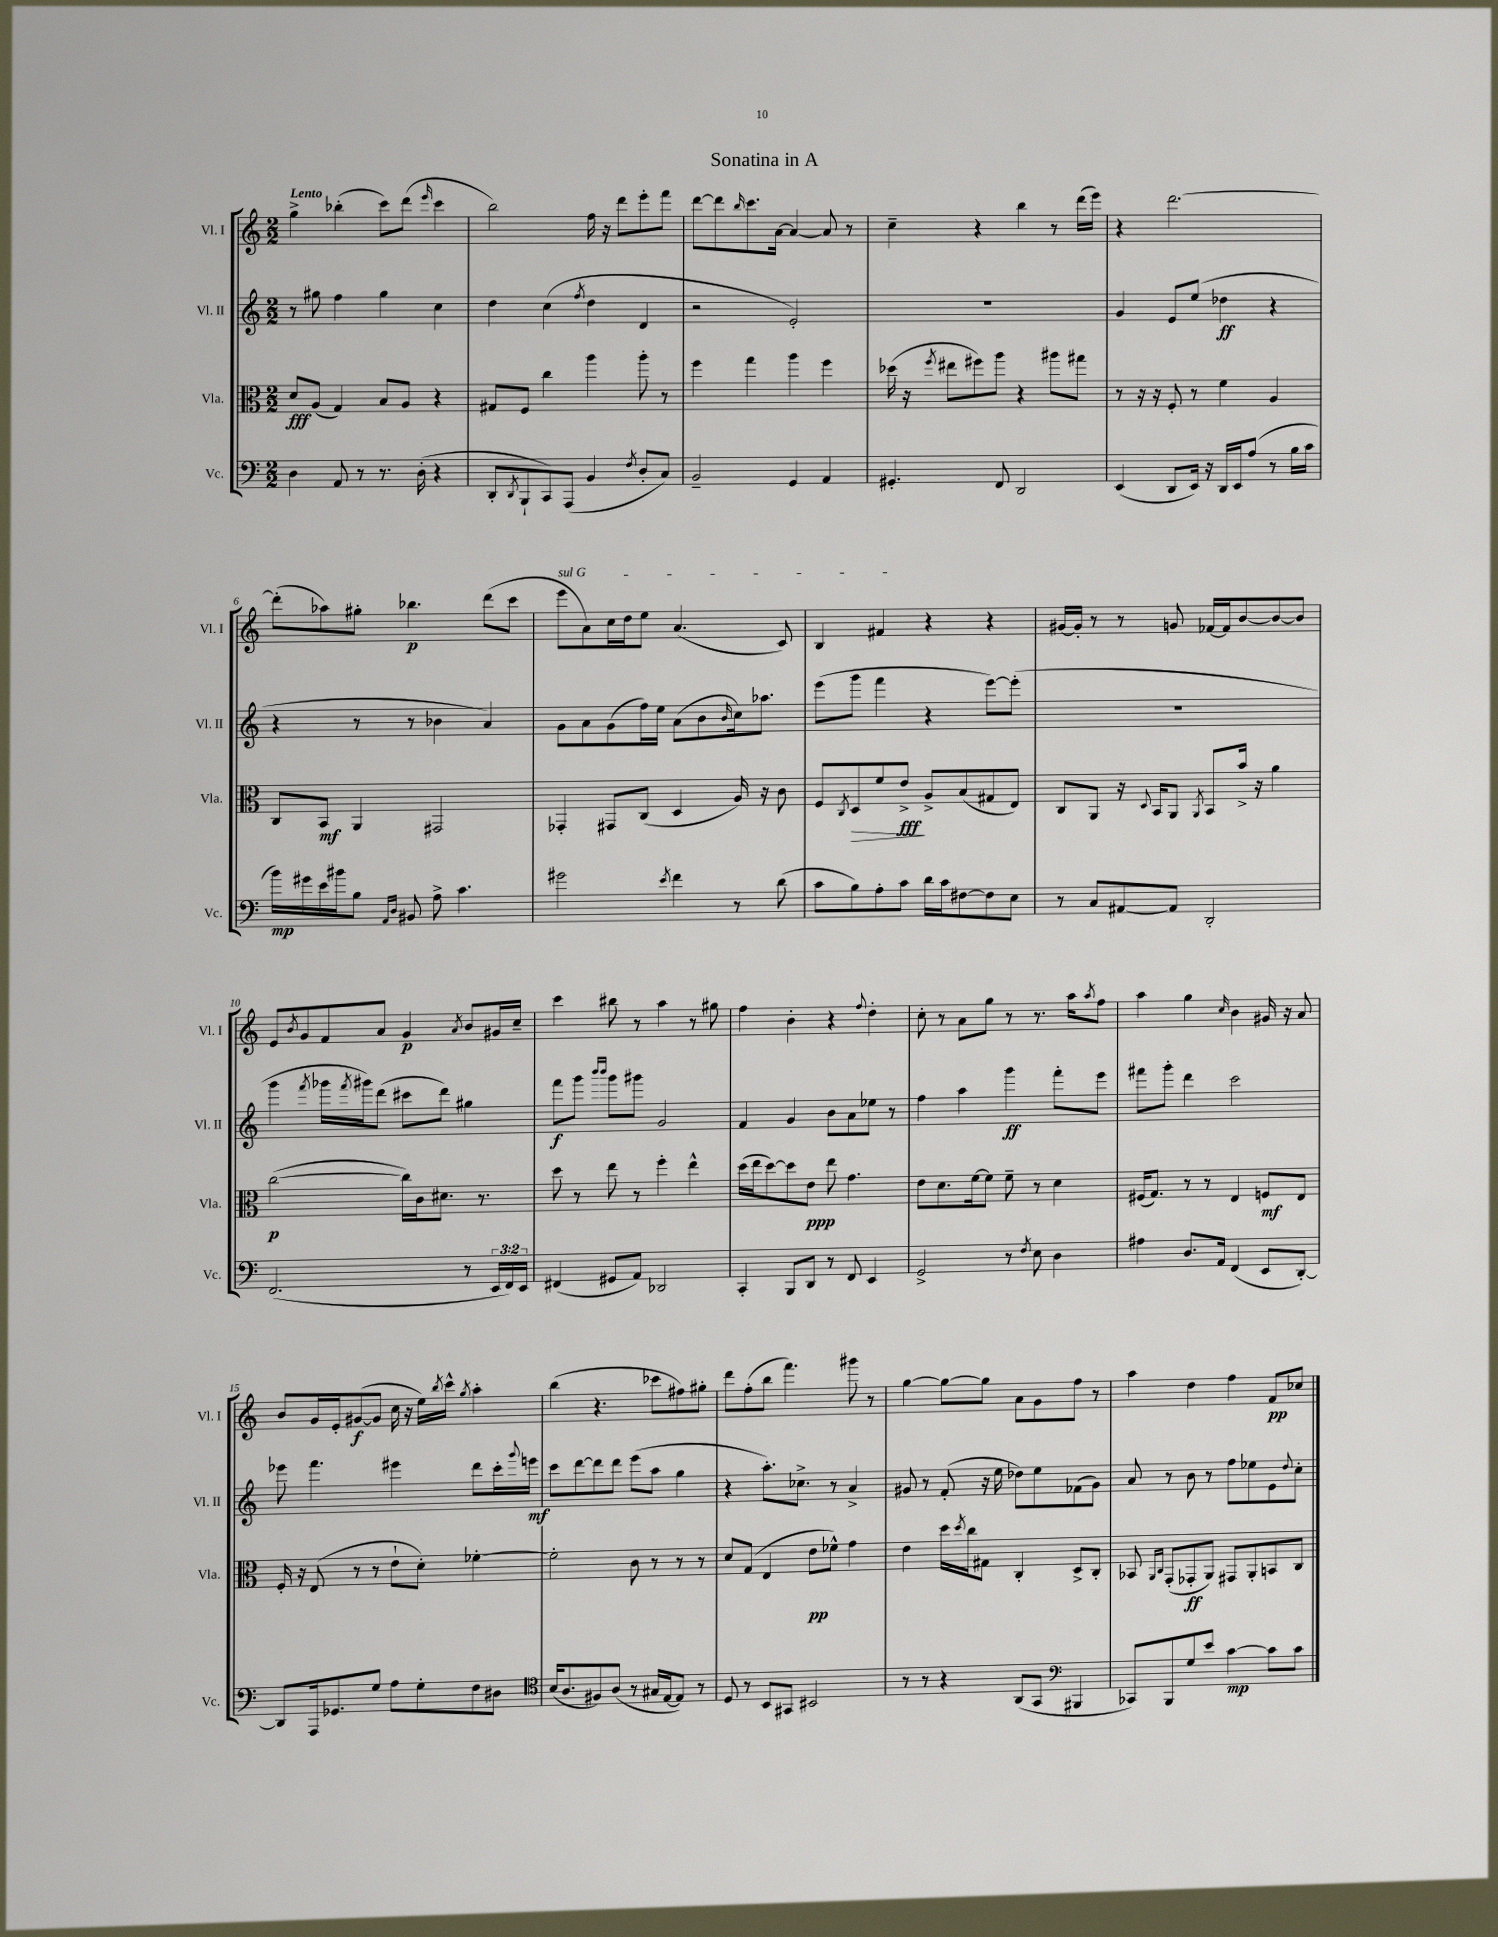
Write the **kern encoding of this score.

**kern	**dynam	**kern	**dynam	**kern	**dynam	**kern	**dynam
*part4	*part4	*part3	*part3	*part2	*part2	*part1	*part1
*staff4	*staff4	*staff3	*staff3	*staff2	*staff2	*staff1	*staff1
*I"Vc.	*	*I"Vla.	*	*I"Vl. II	*	*I"Vl. I	*
*I'Vc.	*	*I'Vla.	*	*I'Vl. II	*	*I'Vl. I	*
*clefF4	*	*clefC3	*	*clefG2	*	*clefG2	*
*k[]	*	*k[]	*	*k[]	*	*k[]	*
*M2/2	*	*M2/2	*	*M2/2	*	*M2/2	*
=1	=1	=1	=1	=1	=1	=1	=1
!	!	!	!	!	!	!LO:TX:a:B:t=Lento	!
4D\	.	8d/L	fff	8r	.	4gg^\	.
.	.	(8A/J	.	8gg#X\	.	.	.
8AA/	.	4G/)	.	4ff\	.	(4bb-X'\	.
8r	.	.	.	.	.	.	.
8.r	.	8B/L	.	4gg#\	.	8ccc\L)	.
.	.	8A/J	.	.	.	(8ddd\J	.
(16D'\	.	.	.	.	.	.	.
.	.	.	.	.	.	16qqeee/	.
4r	.	4r	.	4cc\	.	4ccc\	.
=2	=2	=2	=2	=2	=2	=2	=2
8DD'/L	.	8G#X/L	.	4dd\	.	2bb\)	.
8qDD/	.	.	.	.	.	.	.
8BBB`/	.	8F/J	.	.	.	.	.
8CC/)	.	4cc\	.	(4cc\	.	.	.
(8AAA/J	.	.	.	.	.	.	.
.	.	.	.	8qff/	.	.	.
4BB/	.	4aa\	.	4dd\	.	16ff\	.
.	.	.	.	.	.	16r	.
.	.	.	.	.	.	8ddd\L	.
8qF/	.	.	.	.	.	.	.
8D'/L	.	8aa'\	.	4d/	.	8eee'\	.
8C/J)	.	8r	.	.	.	8fff\J	.
=3	=3	=3	=3	=3	=3	=3	=3
2BB~/	.	4ff\	.	2r	.	[8ddd\L	.
.	.	.	.	.	.	8ddd\]	.
.	.	.	.	.	.	16qqbb/	.
.	.	4gg\	.	.	.	8.ccc\	.
.	.	.	.	.	.	[16a\Jk	.
4GG/	.	4aa\	.	2e'/)	.	4a/_	.
4AA/	.	4ff\	.	.	.	8a/]	.
.	.	.	.	.	.	8r	.
=4	=4	=4	=4	=4	=4	=4	=4
4.GG#X'/	.	(16dd-X\	.	1r	.	4cc~\	.
.	.	16r	.	.	.	.	.
.	.	8qff/	.	.	.	.	.
.	.	8ee#X\L	.	.	.	.	.
.	.	8ff#X\)	.	.	.	4r	.
8FF/	.	8aa\J	.	.	.	.	.
2DD/	.	4r	.	.	.	4bb\	.
.	.	8aa#X\L	.	.	.	8r	.
.	.	8gg#X\J	.	.	.	(16ddd\LL	.
.	.	.	.	.	.	16eee\JJ)	.
=5	=5	=5	=5	=5	=5	=5	=5
(4EE/	.	8r	.	4g/	.	4r	.
.	.	16r	.	.	.	.	.
.	.	16r	.	.	.	.	.
8DD/L	.	8F'/	.	8e/L	.	[2.ddd\	.
16EE/Jk)	.	8r	.	(8ee/J	.	.	.
16r	.	.	.	.	.	.	.
16DD/LL	.	4f\	.	4dd-X\	ff	.	.
16EE/J	.	.	.	.	.	.	.
(8A/J	.	.	.	.	.	.	.
8r	.	4A/	.	4r	.	.	.
16B\LL	.	.	.	.	.	.	.
16c\JJ	.	.	.	.	.	.	.
!!LO:LB:g=z
=6	=6	=6	=6	=6	=6	=6	=6
16b\LL)	mp	8C/L	.	4r	.	(8ddd'\L]	.
16g#X\	.	.	.	.	.	.	.
16e\	.	8BB/J	mf	.	.	8aa-X\)	.
16b#X\J	.	.	.	.	.	.	.
8B\J	.	4AA/	.	8r	.	8gg#X'\J	.
16qqAA/LL	.	.	.	.	.	.	.
16qqD/JJ	.	.	.	.	.	.	.
8BB#X/	.	.	.	8r	.	4.bb-X\	p
8A^\	.	2GG#X/	.	4b-X\	.	.	.
4.c\	.	.	.	.	.	.	.
.	.	.	.	4a/)	.	(8ddd\L	.
.	.	.	.	.	.	8ccc\J	.
=7	=7	=7	=7	=7	=7	=7	=7
!	!	!	!	!	!	!LO:TX:a:i:t=sul G	!
2g#X\	.	4GG-X'/	.	8g\L	.	8eee\L	.
.	.	.	.	8a\	.	8a\)	.
.	.	8GG#X/L	.	(8g\	.	16cc\L	.
.	.	.	.	.	.	16dd\J	.
.	.	(8C/J	.	16ff\L)	.	8ee\J	.
.	.	.	.	16ee\JJ	.	.	.
8qe/	.	.	.	.	.	.	.
4f\	.	4D/	.	(8a\L	.	(4.a/	.
.	.	.	.	8b\	.	.	.
.	.	.	.	16qqb/	.	.	.
8r	.	16A/)	.	16cc\k)	.	.	.
.	.	16r	.	8.aa-X\J	.	.	.
(8d\	.	8c\	.	.	.	8c/)	.
=8	=8	=8	=8	=8	=8	=8	=8
8c\L	.	8F/L	.	(8eee\L	.	4B/	.
.	.	8qC/	.	.	.	.	.
!	!	!	!LO:HP:b	!	!	!	!
8B\)	.	8D/	>	8ggg\J	.	.	.
8A'\	.	8f/	.	4fff\	.	4f#X/	.
8c\J	.	8e^/J	fff	.	.	.	.
16d\LL	.	8A^/L	]	4r	.	4r	.
16c\J	.	.	.	.	.	.	.
[8F#X\	.	(8B/	.	.	.	.	.
8F#\]	.	8G#X/	.	[8eee\L)	.	4r	.
8E\J	.	8E/J)	.	(8eee'\J]	.	.	.
=9	=9	=9	=9	=9	=9	=9	=9
8r	.	8C/L	.	1r	.	[16g#X/LL	.
.	.	.	.	.	.	16g#'/JJ]	.
8C/L	.	8AA/J	.	.	.	8r	.
[8AA#X/	.	16r	.	.	.	8r	.
.	.	8qqD/	.	.	.	.	.
.	.	16BB/KL	.	.	.	.	.
8AA#/J]	.	8AA/J	.	.	.	8gn/	.
.	.	8qAA/	.	.	.	.	.
2DD'/	.	8BB/L	.	.	.	[16f-X/LL	.
.	.	.	.	.	.	16f-/J]	.
.	.	16b^/Jk	.	.	.	[8b/	.
.	.	16r	.	.	.	.	.
.	.	4a\	.	.	.	8b/_	.
.	.	.	.	.	.	8b/J]	.
!!LO:LB:g=z
=10	=10	=10	=10	=10	=10	=10	=10
(2.FF/	.	([2cc\	p	4ggg\	.	8e/L	.
.	.	.	.	.	.	8qb/	.
.	.	.	.	.	.	8g/	.
.	.	.	.	8qfff/	.	.	.
.	.	.	.	16ggg-X\LL	.	8f/	.
.	.	.	.	8qfff/	.	.	.
.	.	.	.	16ggg#X\J)	.	.	.
.	.	.	.	(8ddd\J	.	8a/J	.
.	.	16cc\LL])	.	8ccc#X\L	.	4g/	p
.	.	16c\J	.	.	.	.	.
.	.	8.d#X\J	.	8ddd\J)	.	.	.
.	.	.	.	.	.	8qa/	.
8r	.	.	.	4gg#X\	.	8b/L	.
.	.	8.r	.	.	.	.	.
24EE/LL	.	.	.	.	.	16g#X/L	.
24FF/)	.	.	.	.	.	.	.
.	.	.	.	.	.	16cc~/JJ	.
24EE/JJ	.	.	.	.	.	.	.
=11	=11	=11	=11	=11	=11	=11	=11
(4FF#X/	.	8dd\	.	8fff\L	f	4ccc\	.
.	.	8r	.	8ggg\J	.	.	.
.	.	.	.	16qqbbb/LL	.	.	.
.	.	.	.	16qqbbb/JJ	.	.	.
8GG#X/L	.	8ee\	.	8ggg\L	.	8bb#X\	.
8AA/J)	.	8r	.	8ggg#X\J	.	8r	.
2DD-X/	.	4ff'\	.	2g/	.	4aa\	.
.	.	4ee^^\	.	.	.	8r	.
.	.	.	.	.	.	8gg#X\	.
=12	=12	=12	=12	=12	=12	=12	=12
4CC'/	.	(16dd\LL	.	4f/	.	4ff\	.
.	.	16ee\J	.	.	.	.	.
.	.	[8dd\)	.	.	.	.	.
8BBB/L	.	8dd\]	.	4g/	.	4b'\	.
8DD/J	.	8e\J	ppp	.	.	.	.
8r	.	8ee\	.	8b\L	.	4r	.
8FF/	.	4.g\	.	8a\	.	.	.
.	.	.	.	.	.	8qqff/	.
4EE/	.	.	.	8ee-X\J	.	4dd'\	.
.	.	.	.	8r	.	.	.
=13	=13	=13	=13	=13	=13	=13	=13
2GG^/	.	8e\L	.	4ff\	.	8cc'\	.
.	.	8.d\	.	.	.	8r	.
.	.	.	.	4aa\	.	8a\L	.
.	.	[16f\k	.	.	.	.	.
.	.	8f\J]	.	.	.	8gg\J	.
8r	.	8f~\	.	4ggg\	ff	8r	.
8qF/	.	.	.	.	.	.	.
8E\	.	8r	.	.	.	8.r	.
4D\	.	4d\	.	8fff'\L	.	.	.
.	.	.	.	.	.	16aa\KL	.
.	.	.	.	.	.	8qaa/	.
.	.	.	.	8eee\J	.	8ff\J	.
=14	=14	=14	=14	=14	=14	=14	=14
4A#X\	.	(16F#X/KL	.	8fff#X\L	.	4aa\	.
.	.	8.G/J)	.	.	.	.	.
.	.	.	.	8ggg'\J	.	.	.
8.D/L	.	8r	.	4ddd\	.	4gg\	.
.	.	8r	.	.	.	.	.
16AA/Jk	.	.	.	.	.	.	.
.	.	.	.	.	.	16qqcc/	.
(4FF/	.	4E/	.	2ccc\	.	4b\	.
8EE/L	.	8Fn/L	mf	.	.	16g#X/	.
.	.	.	.	.	.	16r	.
[8DD'/J)	.	8E/J	.	.	.	8a/	.
!!LO:LB:g=z
=15	=15	=15	=15	=15	=15	=15	=15
8DD/L]	.	16F'/	.	8eee-X\	.	8b/L	.
.	.	16r	.	.	.	.	.
16AAA/k	.	(8E/	.	4.fff\	.	16g/L	.
8.GG-X/	.	.	.	.	.	16e'/J	.
.	.	8r	.	.	.	([8g#X/	f
8G/J	.	8r	.	.	.	8g#/J]	.
8A\L	.	8e`\L	.	4eee#X\	.	16cc\	.
.	.	.	.	.	.	16r	.
8G'\	.	8d'\J)	.	.	.	16ee\LL)	.
.	.	.	.	.	.	8qbb/	.
.	.	.	.	.	.	16ccc^^\JJ	.
.	.	.	.	.	.	8qgg/	.
8F\	.	[4f-X'\	.	8ddd\L	.	4aa'\	.
8D#X\J	.	.	.	16ccc'\L	.	.	.
.	.	.	.	8qqggg/	.	.	.
.	.	.	.	16eeen\JJ	mf	.	.
=16	=16	=16	=16	=16	=16	=16	=16
*clefC4	*	*	*	*	*	*	*
(16B/KL	.	2f-'\]	.	8ccc\L	.	(4bb\	.
8.A/	.	.	.	.	.	.	.
.	.	.	.	[8ddd\	.	.	.
8F#X/)	.	.	.	8ddd\]	.	4.r	.
(8A/J	.	.	.	8ddd\J	.	.	.
8r	.	8c\	.	(8eee\L	.	.	.
16G#X/LL	.	8r	.	8aa\J	.	8ccc-X\L	.
[16E/J	.	.	.	.	.	.	.
8E/J])	.	8r	.	4gg\	.	8ff#X\)	.
8r	.	8r	.	.	.	8gg#X'\J	.
=17	=17	=17	=17	=17	=17	=17	=17
8D/	.	8d/L	.	4r	.	8ddd\L	.
8r	.	(8G/J	.	.	.	(8ff'\	.
8BB/L	.	4E/	.	8.aa'\L)	.	8bb\J	.
8GG#X/J	.	.	.	.	.	4.fff\)	.
.	.	.	.	8.cc-X^\J	.	.	.
2BB#X/	.	8e\L	pp	.	.	.	.
.	.	8f-X^^\J)	.	8r	.	.	.
.	.	4g\	.	4a^/	.	8ggg#X\	.
.	.	.	.	.	.	8r	.
=18	=18	=18	=18	=18	=18	=18	=18
8r	.	4e\	.	8g#X/	.	[4gg\	.
8r	.	.	.	8r	.	.	.
4r	.	16dd\LL	.	(8f'/	.	8gg\L_	.
.	.	8qdd/	.	.	.	.	.
.	.	16cc\J	.	.	.	.	.
.	.	8G#X\J	.	16r	.	8gg\J]	.
.	.	.	.	16ee\	.	.	.
(8AA/L	.	4C'/	.	8dd-X\L)	.	8a\L	.
8GG/J	.	.	.	8ee\	.	8g\	.
*clefF4	*	*	*	*	*	*	*
4BBB#X/	.	8D^/L	.	(8f-X\	.	8ff\J	.
.	.	8C'/J	.	8g#\J)	.	8r	.
=19	=19	=19	=19	=19	=19	=19	=19
8CC-X/L)	.	8BB-X/	.	8a/	.	4aa\	.
.	.	16qqAA/LL	.	.	.	.	.
.	.	16qqC/JJ	.	.	.	.	.
8BBB/	.	(8GG'/L	.	8r	.	.	.
8G/	.	8GG-X'/	ff	8b\	.	4dd\	.
8e/J	.	8AA/J)	.	8r	.	.	.
[4c\	mp	8GG#X/L	.	8ff\L	.	4ff\	.
.	.	8AA'/	.	8ee-X\	.	.	.
8c\L]	.	8BBn/	.	8e\	.	8f/L	pp
.	.	.	.	8qqdd/	.	.	.
8c\J	.	8C/J	.	8cc'\J	.	8cc-X/J	.
==	==	==	==	==	==	==	==
*-	*-	*-	*-	*-	*-	*-	*-
